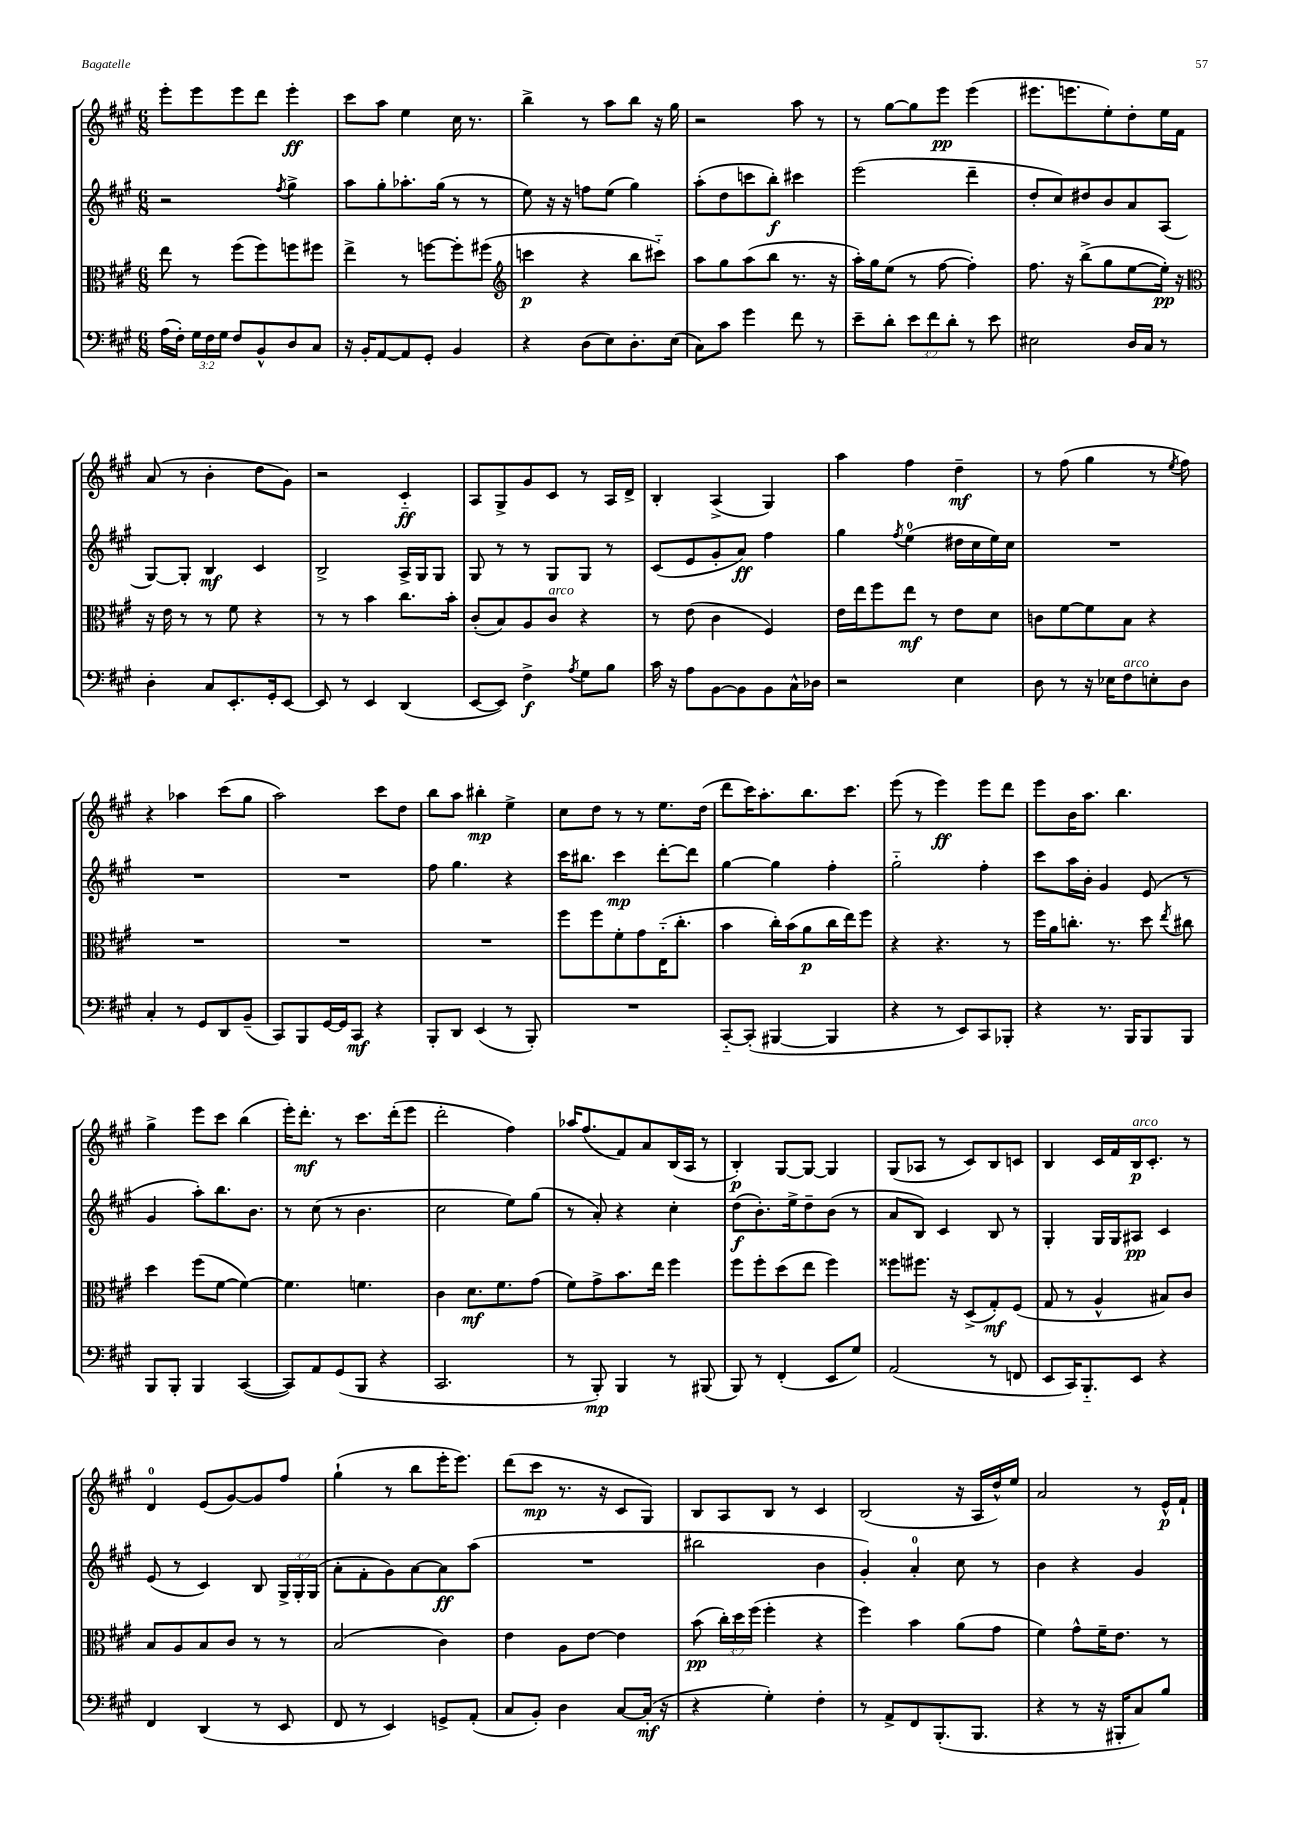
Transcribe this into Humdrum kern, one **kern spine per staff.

**kern	**kern	**kern	**kern
*staff4	*staff3	*staff2	*staff1
*clefF4	*clefC3	*clefG2	*clefG2
*k[f#c#g#]	*k[f#c#g#]	*k[f#c#g#]	*k[f#c#g#]
*M6/8	*M6/8	*M6/8	*M6/8
(16A\LL	8ee\	2r	8eee'\L
16F#'\JJ)	.	.	.
24G#\LL	8r	.	8eee\
24F#\	.	.	.
24G#\JJ	.	.	.
8F#/L	(8ff#\L	.	8eee\
8BB^^/	8ff#\)	.	8ddd\J
.	.	8qff#/	.
8D/	8ff\	4gg#^\	4eee'\
8C#/J	8ff#\J	.	.
=	=	=	=
16r	4ee^\	8aa\L	8ccc#\L
16BB'/LK	.	.	.
[8AA/	.	8gg#'\	8aa\J
8AA/]	8r	8.aa-'\	4ee\
8GG#'/J	[8ff\L	.	.
.	.	(16gg#\Jk	.
4BB/	8ff'\]	8r	16cc#\
.	.	.	8.r
.	(8ff#\J	8r	.
=	=	=	=
*	*clefG2	*	*
4r	4ccc\	8ee\)	4bb^\
.	.	16r	.
.	.	16r	.
(8D\L	4r	8ff\L	8r
8E\)	.	(8ee\J	8aa\L
8.D'\	8bb\L	4gg#\)	8bb\J
.	8ccc#'~\J)	.	16r
(16E\Jk	.	.	16gg#\
=	=	=	=
8C#\L)	8aa\L	(8aa'\L	2r
8c#\J	8gg#\	8dd\	.
4g#\	(8aa\	8ccc\	.
.	8bb\J	8bb'\J)	.
8f#\	8.r	4ccc#\	8aa\
8r	.	.	8r
.	16r	.	.
=	=	=	=
8e~\L	16aa'\LL)	(2eee\	8r
.	16gg#\J	.	.
8d'\J	(8ee\J	.	[8gg#\L
12e\L	8r	.	8gg#\]
12f#\	.	.	.
.	[8ff#\	.	8eee\J
12d'\J	.	.	.
8r	4ff#'\])	4ddd~\	(4eee\
8e\	.	.	.
=	=	=	=
2E#\	8.ff#\	8dd'/L	8.eee#\L
.	.	8cc#/)	.
.	16r	.	8.eee\
.	(8bb^\L	8dd#/	.
.	8gg#\	8b/	8ee'\)
16D/LL	[8ee\	8a/	8dd'\
16C#/JJ	.	.	.
8r	16ee'\]Jk)	(8A/J	16ee\L
.	16r	.	16f#\JJ
=	=	=	=
*	*clefC3	*	*
4D'\	16r	[8G#/L)	(8a/
.	16e\	.	.
.	8r	8G#'/]J	8r
8C#/L	8r	4B/	4b'\
8.EE'/	8f#\	.	.
.	4r	4c#/	8dd\L
16GG#'/k	.	.	.
[8EE/J	.	.	8g#\J)
=	=	=	=
8EE/]	8r	2B^/	2r
8r	8r	.	.
4EE/	4b\	.	.
(4DD/	8.cc#\L	16A^/LL	4c#'~/
.	.	16G#/J	.
.	.	8G#/J	.
.	16b'\Jk	.	.
=	=	=	=
[8EE/L	(8c#'/L	8G#/	8A/L
8EE/]J)	8B/)	8r	8G#^/
4F#^\	8A/	8r	8g#/
.	8c#/J	8G#/L	8c#/J
8qA/	.	.	.
8G#\L	4r	8G#/J	8r
8B\J	.	8r	16A/LL
.	.	.	16d^/JJ
=	=	=	=
16c#\	8r	(8c#/L	4B'/
16r	.	.	.
8A\L	(8e\	8e/	.
[8BB\	4c#\	8g#'/	(4A^/
8BB\]	.	8a/J)	.
8BB\	4F#/)	4ff#\	4G#/)
16C#^^\L	.	.	.
16D-\JJ	.	.	.
=	=	=	=
2r	16e\LL	4gg#\	4aa\
.	16ee\J	.	.
.	8ff#\	.	.
.	.	8qff#/	.
.	8ee\J	(4ee\	4ff#\
.	8r	.	.
4E\	8e\L	16dd#\LL	4dd~\
.	.	16cc#\	.
.	8d\J	16ee\)	.
.	.	16cc#\JJ	.
=	=	=	=
8D\	8c\L	2.r	8r
8r	[8f#\	.	(8ff#\
16r	8f#\]	.	4gg#\
16E-\LK	.	.	.
8F#\	8B\J	.	.
8E'\	4r	.	8r
.	.	.	8qee/
8D\J	.	.	8ff#\)
=	=	=	=
4C#'/	2.r	2.r	4r
8r	.	.	4aa-\
8GG#/L	.	.	.
8DD/	.	.	(8ccc#\L
(8BB~/J	.	.	8gg#\J
=	=	=	=
8CC#/L)	2.r	2.r	2aa\)
8BBB/	.	.	.
[16GG#/L	.	.	.
16GG#/]J	.	.	.
8CC#/J	.	.	.
4r	.	.	8ccc#\L
.	.	.	8dd\J
=	=	=	=
8BBB'/L	2.r	8ff#\	8bb\L
8DD/J	.	4.gg#\	8aa\J
(4EE/	.	.	4bb#'\
8r	.	4r	4ee^\
8BBB'/)	.	.	.
=	=	=	=
2.r	8ff#\L	16ccc#\LK	8cc#\L
.	.	8.bb#\J	.
.	8ff#\	.	8dd\J
.	8f#'\	4ccc#\	8r
.	8g#\	.	8r
.	(16E'~\K	[8ddd'\L	8.ee\L
.	8.cc#'\J	.	.
.	.	8ddd\]J	.
.	.	.	(16dd\Jk
=	=	=	=
[8CC#'~/L	4b\	[4gg#\	8ddd\L
(8CC#'/]J	.	.	16ccc#\K)
.	.	.	8.aa'\
[4BBB#/	16cc#'\LL)	4gg#\]	.
.	(16b\J	.	.
.	8a\	.	8.bb\
4BBB#/]	16cc#\L	4ff#'\	.
.	16ee\J)	.	8.ccc#\J
.	8ff#\J	.	.
=	=	=	=
4r	4r	2gg#'~\	(8eee\
.	.	.	8r
8r	4.r	.	4eee\)
8EE/L)	.	.	.
8CC#/	.	4ff#'\	8eee\L
8BBB-'/J	8r	.	8ddd\J
=	=	=	=
4r	16ff#\LL	8ccc#\L	8eee\L
.	16a\J	.	.
.	8.cc'\J	16aa\L	16b\K
.	.	16b'\JJ	8.aa\J
8.r	.	4g#/	.
.	8.r	.	.
.	.	.	4.bb\
16BBB/LK	.	.	.
8BBB/	8dd\	(8e/	.
.	8qee/	.	.
8BBB/J	8cc#\	8r	.
=	=	=	=
8BBB/L	4dd\	4g#/	4gg#^\
8BBB'/J	.	.	.
4BBB/	(8ff#\L	8aa'\L)	8eee\L
.	[8f#\J	8.bb\	8ccc#\J
([4CC#/	4f#\_)	.	(4bb\
.	.	8.b\J	.
=	=	=	=
8CC#/]L)	4.f#\]	8r	16eee'\LK)
.	.	.	8.ddd'\J
8AA/	.	(8cc#\	.
(8GG#/	.	8r	8r
8BBB/J	4.f\	4.b\	8.ccc#\L
4r	.	.	.
.	.	.	(16ddd'\k
.	.	.	8eee\J
=	=	=	=
2.CC#/	4c#\	2cc#\	2ddd'\
.	8.d\L	.	.
.	8.f#\	.	.
.	.	8ee\L)	4ff#\)
.	(8g#\J	(8gg#\J	.
=	=	=	=
8r	8f#\L)	8r	16aa-/LK
.	.	.	(8.ff#/
8BBB'/)	8g#^\	8a'/)	.
4BBB/	8.b\	4r	8f#/)
.	.	.	8a/
.	16ee\Jk	.	.
8r	4ff#\	4cc#'\	(16B/L
.	.	.	16A/JJ
(8BBB#/	.	.	8r
=	=	=	=
8BBB/)	8ff#\L	(8dd\L	4B'/)
8r	8ff#'\	8.b'\)	.
(4FF#'/	(8dd\	.	[8G#/L
.	.	16ee^\k	.
.	8ee\J	8dd~\	8G#/_J
8EE/L	4ff#\)	(8b\J	4G#/]
8G#/J)	.	8r	.
=	=	=	=
(2AA/	8ff##\L	8a/L	(8G#/L
.	8.ff#\J	8B/J)	8A-/J
.	.	4c#/	8r
.	16r	.	.
.	(8D^/L	.	8c#/L)
8r	8G#'/)	8B/	8B/
8FF/	(8F#/J	8r	8c/J
=	=	=	=
8EE/L	8G#/	4G#'/	4B/
16CC#/K)	8r	.	.
8.BBB'~/	.	.	.
.	4A^^/	16G#/LL	16c#/LL
.	.	16G#/J	16f#/
8EE/J	.	8A#/J	16B/J
.	.	.	8.c#'/J
4r	8B#/L)	4c#/	.
.	8c#/J	.	8r
=	=	=	=
4FF#/	8B/L	(8e/	4d/
.	8A/	8r	.
(4DD/	8B/	4c#/)	(8e/L
.	8c#/J	.	[8g#/)
8r	8r	8B/	8g#/]
8EE/	8r	24G#^/LL	8ff#/J
.	.	24G#'/	.
.	.	(24G#/JJ	.
=	=	=	=
8FF#/	(2B/	8a'\L	(4gg#`\
8r	.	8f#'\	.
4EE/)	.	8g#\)	8r
.	.	[8a\	8bb\L
8GG^/L	4c#\)	8a\]	16eee'\K
.	.	.	8.eee\J)
(8AA'/J	.	(8aa\J	.
=	=	=	=
8C#/L	4e\	2.r	(8ddd\L
8BB'/J)	.	.	8ccc#\J
4D\	8A\L	.	8.r
.	[8e\J	.	.
.	.	.	16r
[8C#/L	4e\]	.	8c#/L
(16C#'/]Jk	.	.	8G#/J)
16r	.	.	.
=	=	=	=
4r	(8b\	2bb#\	8B/L
.	24cc#'\LL)	.	8A/
.	24dd\	.	.
.	(24ff#\JJ	.	.
4G#'\)	4ff#'\	.	8B/J
.	.	.	8r
4F#'\	4r	4b\	4c#/
=	=	=	=
8r	4ff#\)	4g#'/)	(2B/
8AA^/L	.	.	.
8FF#/	4b\	4a'/	.
(8.BBB'/	.	.	.
.	(8a\L	8cc#\	16r
8.BBB/J	.	.	16A/LL
.	8g#\J	8r	16dd^^/)
.	.	.	16ee/JJ
=	=	=	=
4r	4f#\)	4b\	2a/
8r	8g#^^\L	4r	.
16r	16f#~\K	.	.
16BBB#'/LK	8.e\J	.	.
8C#/)	.	4g#/	8r
8B/J	8r	.	16e^^/LL
.	.	.	16f#`/JJ
==	==	==	==
*-	*-	*-	*-
